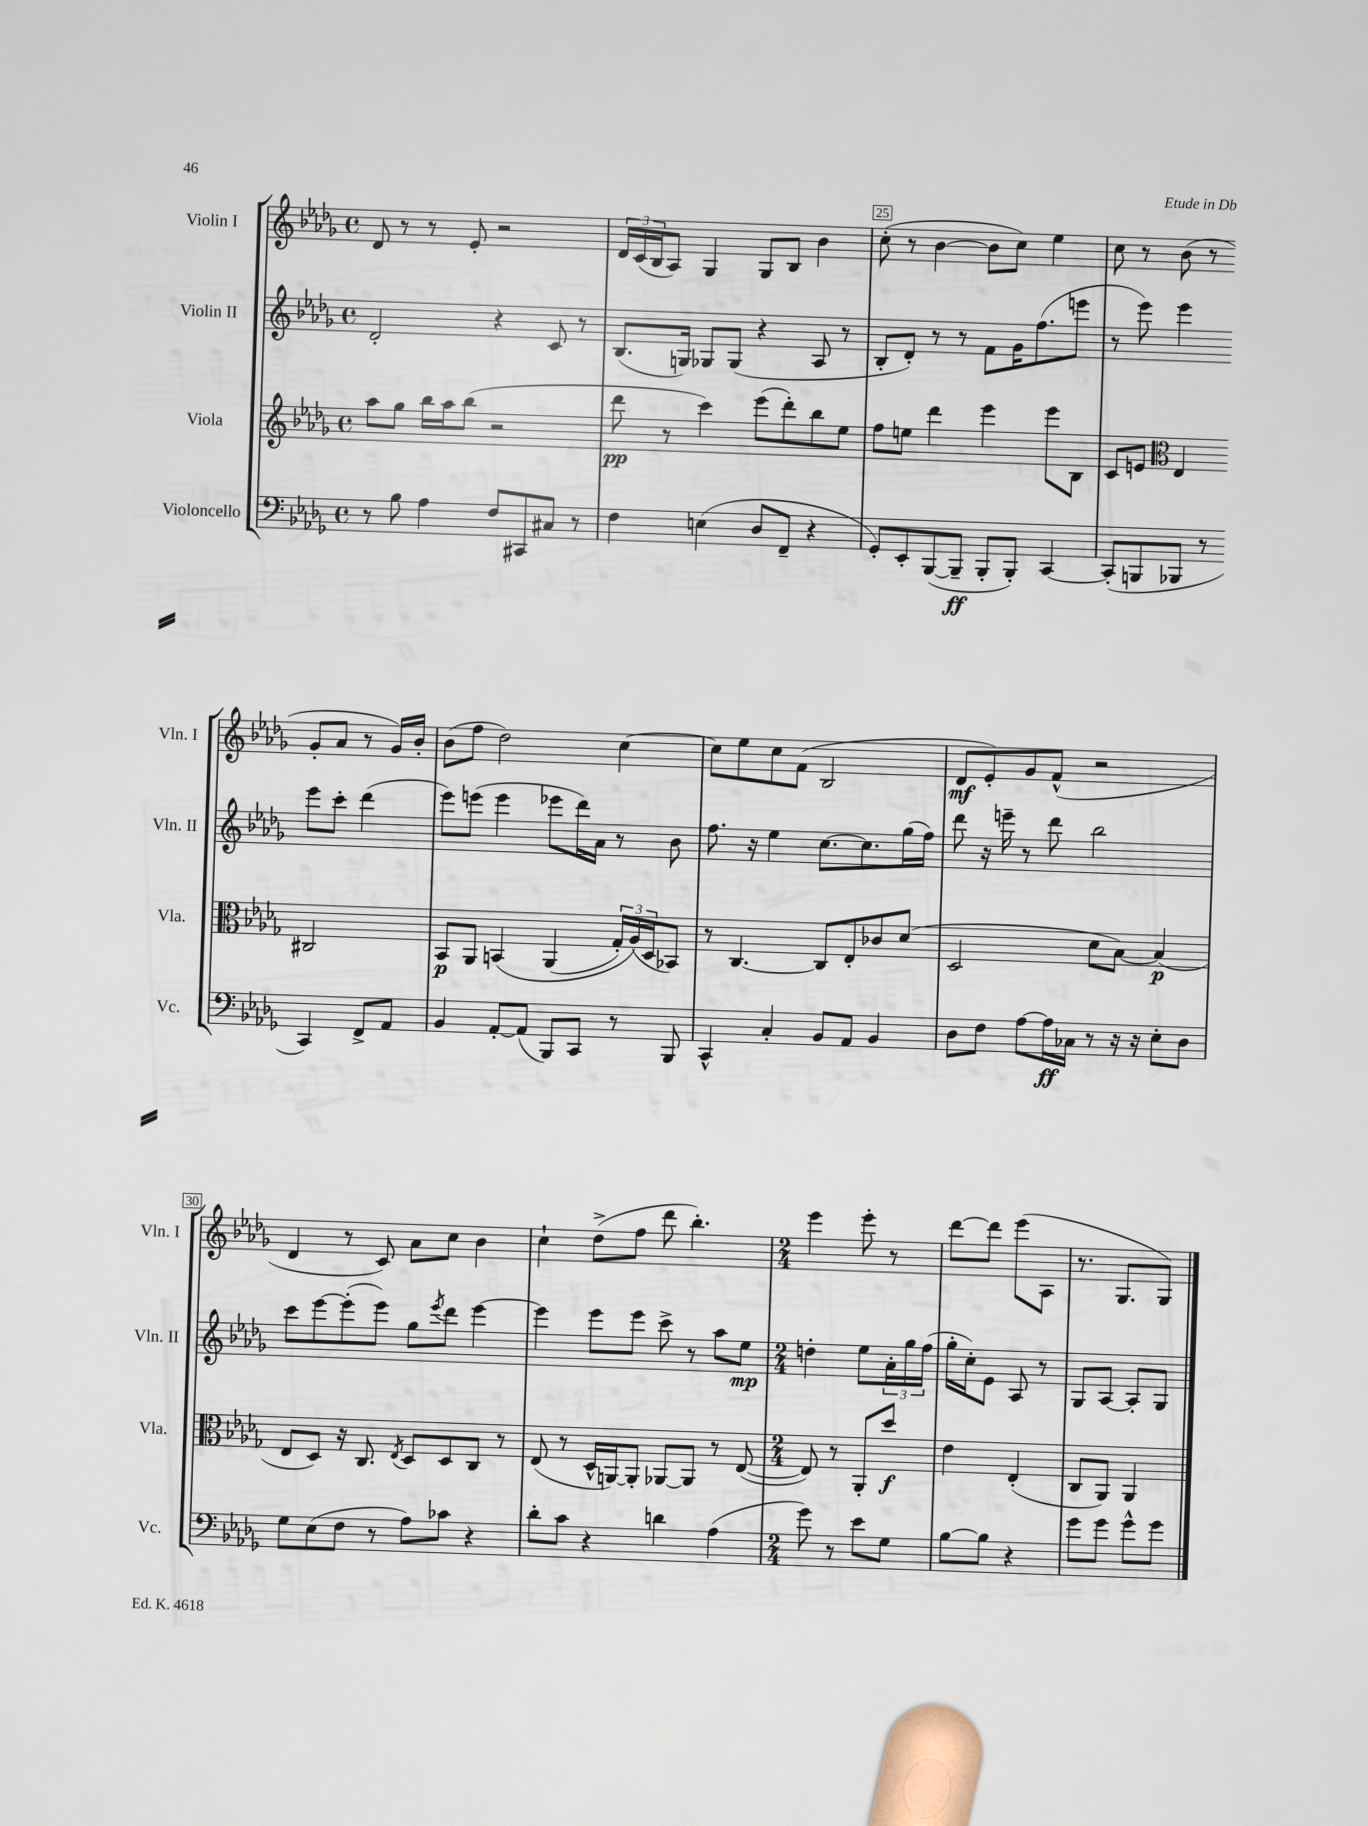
<<
\new StaffGroup <<
\new Staff = "s0" \with { instrumentName = "Violin I" shortInstrumentName = "Vln. I" } {
    \clef treble \key des \major \defaultTimeSignature \time 4/4
    des'8 r8 r8 ees'8-. r2 |
    \tuplet 3/2 { des'16 c'16( bes16 } aes8) ges4 ges8 bes8 bes'4 |
    c''8-.( r8 bes'4~ bes'8 c''8) ees''4 |
    c''8 r8 bes'8( r8 ges'8-. aes'8 r8 ges'16) bes'16-. |
    bes'8( f''8 des''2) c''4~ |
    c''8 ees''8 c''8 f'8( bes2 |
    des'8\mf ees'8-.) ges'8 f'8-^( r2 |
    des'4 r8 c'8) aes'8 c''8 bes'4 |
    c''4-! des''8->( f''8 des'''8 bes''4.-.) |
    \numericTimeSignature \time 2/4 ees'''4 ees'''8-. r8 |
    des'''8~ des'''8 ees'''8( aes8 |
    r8. ges8. ges8) \bar "|." |
}
\new Staff = "s1" \with { instrumentName = "Violin II" shortInstrumentName = "Vln. II" } {
    \clef treble \key des \major \defaultTimeSignature \time 4/4
    des'2-. r4 c'8 r8 |
    bes8.( g16) ges8 ges8( r4 aes8 r8 |
    bes8-. des'8-.) r8 r8 f'8 ges'16 f''8.( e'''8 |
    r8 ees'''8) ees'''4 ees'''8 c'''8-. des'''4( |
    ees'''8) e'''8( e'''4 ees'''8 des'''16) aes'16 r8 bes'8 |
    f''8. r16 ees''4 c''8.~ c''8. ges''16( f''16) |
    des'''8 r16 e'''16-- r8 des'''8 bes''2 |
    c'''8 ees'''8~ ees'''8-.( ees'''8) ges''8 \acciaccatura { ees'''8 } des'''8 ees'''4~ |
    ees'''4 ees'''8 ees'''8 c'''8-> r8 aes''8 ees''8\mp |
    \numericTimeSignature \time 2/4 d''4-. ees''8 \tuplet 3/2 { aes'16-. ges''16 f''16( } |
    ges''16-. c''16-.) ees'8 aes8 r8 |
    ges8 aes8~ aes8-. ges8 \bar "|." |
}
\new Staff = "s2" \with { instrumentName = "Viola" shortInstrumentName = "Vla." } {
    \clef treble \key des \major \defaultTimeSignature \time 4/4
    aes''8 ges''8 bes''16 aes''16 bes''8( r2 |
    des'''8\pp r8 c'''4) ees'''8( des'''8-.) bes''8 ees''8 |
    f''8 e''8 des'''4 ees'''4 ees'''8 bes8 |
    c'8 e'8 \clef alto ees4 cis2 |
    bes,8\p aes,8 b,4\( aes,4( \tuplet 3/2 { ges16-.) aes16(\) des16 } bes,8) |
    r8 c4.~ c8 ees8-. ces'8 des'8( |
    des2 des'8 bes8~) bes4\p( |
    ees8 des8) r16 c8. \acciaccatura { ees8 } des8 des8 c8 r8 |
    ees8( r8 des16-^ a,16~) a,8-. aes,8~ aes,8 r8 ees8~( |
    \numericTimeSignature \time 2/4 ees8) r8 aes,8-. des''8\f |
    ees'4 ees4-.( |
    c8 aes,8) aes,4 \bar "|." |
}
\new Staff = "s3" \with { instrumentName = "Violoncello" shortInstrumentName = "Vc." } {
    \clef bass \key des \major \defaultTimeSignature \time 4/4
    r8 bes8 aes4 f8 cis,8 cis8 r8 |
    f4 e4( des8 f,8-- r4 |
    ges,8-.) ees,8-. bes,,8~( bes,,8--\ff bes,,8-. bes,,8-.) c,4~ |
    c,8-.( b,,8 bes,,8 r8 c,4) f,8-> aes,8 |
    bes,4 aes,8~-. aes,8( bes,,8) c,8 r8 bes,,8 |
    c,4-^ c4-. bes,8 aes,8 bes,4 |
    des8 f8 aes8~ aes16\ff ces16 r8 r16 r16 ees8-. des8 |
    ges8 ees8( f8 r8 aes8) ces'8 r4 |
    des'8-. c'8 r4 d'4 aes4( |
    \numericTimeSignature \time 2/4 ges'8) r8 ees'8 ges8 |
    bes8~ bes8 r4 |
    ges'8 ges'8 ges'8-^ ges'8 \bar "|." |
}
>>
>>
\layout { \context { \Score currentBarNumber = #23 \override BarNumber.break-visibility = ##(#f #t #t) barNumberVisibility = #(every-nth-bar-number-visible 5) \override BarNumber.stencil = #(make-stencil-boxer 0.1 0.3 ly:text-interface::print) } }
